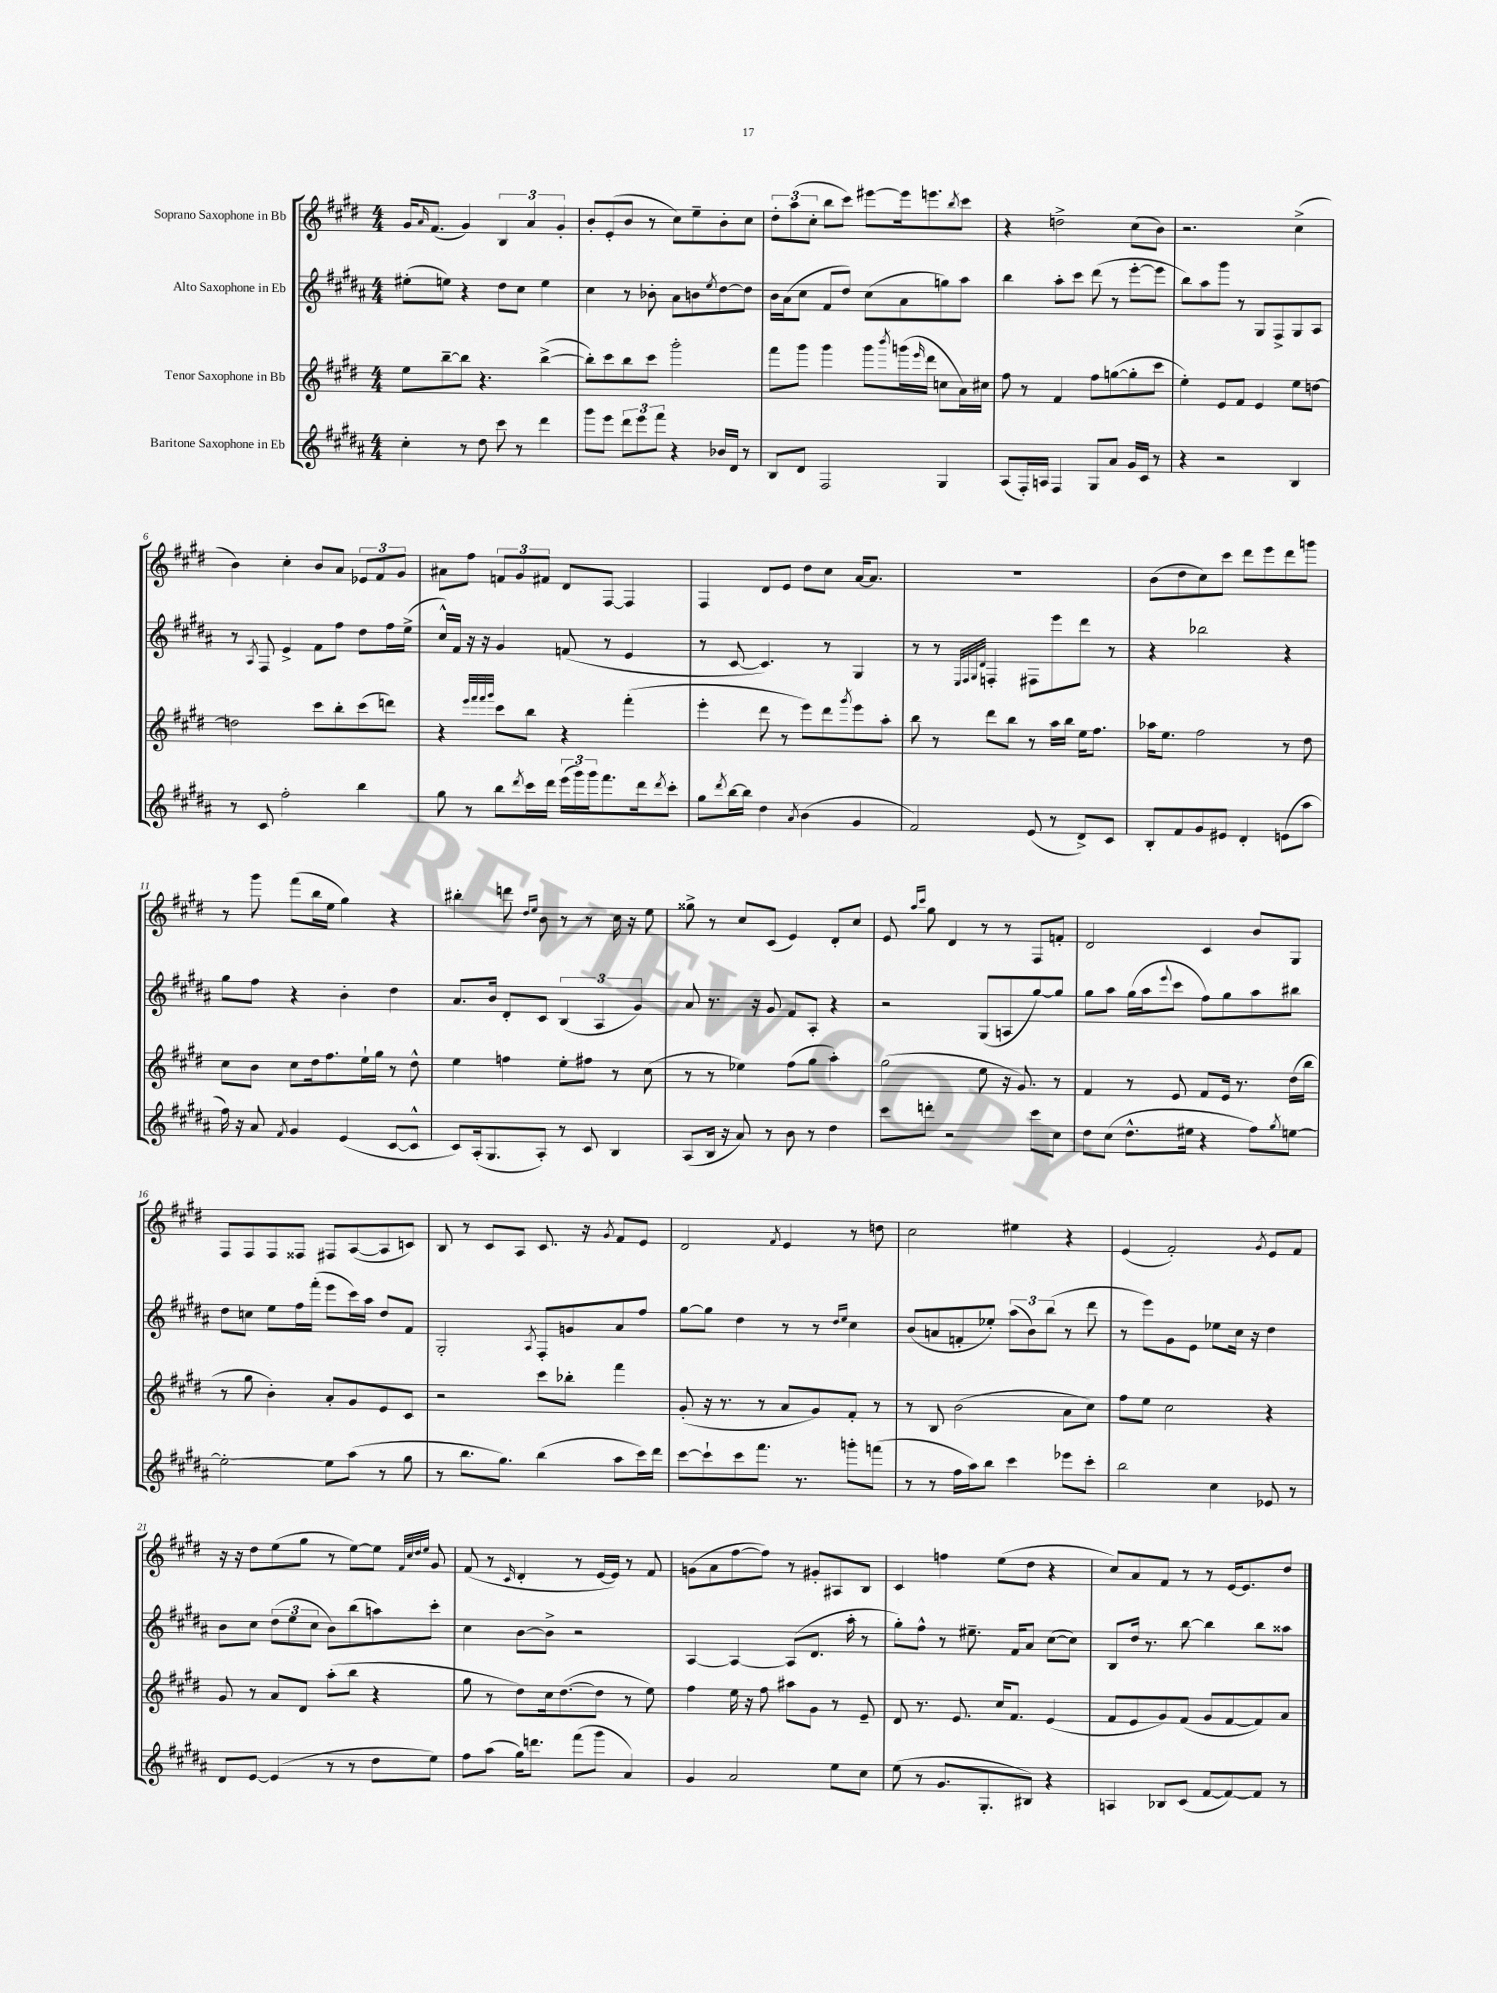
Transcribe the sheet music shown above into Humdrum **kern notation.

**kern	**kern	**kern	**kern
*part4	*part3	*part2	*part1
*staff4	*staff3	*staff2	*staff1
*I"Baritone Saxophone in Eb	*I"Tenor Saxophone in Bb	*I"Alto Saxophone in Eb	*I"Soprano Saxophone in Bb
*clefG2	*clefG2	*clefG2	*clefG2
*k[f#c#g#d#a#]	*k[f#c#g#d#]	*k[f#c#g#d#a#]	*k[f#c#g#d#]
*M4/4	*M4/4	*M4/4	*M4/4
=1	=1	=1	=1
4cc#'\	8ee\L	(8ee#X'\L	16g#/KL
.	.	.	16qqa/
.	.	.	(8.f#/J
.	[8bb~\	8een\J)	.
8r	8bb\J]	4r	4g#/)
8dd#\	4.r	.	.
8ccc#\	.	8dd#\L	6B/
8r	.	8cc#\J	.
.	.	.	6a/
4ddd#\	([4bb^\	4ee\	.
.	.	.	6g#'/
=2	=2	=2	=2
8ggg#\L	8bb'\L])	4cc#\	8b'/L
8eee\J	8ccc#\	.	(8e'/
12ddd#\L	8bb\	8r	8b/J
12eee\	.	.	.
.	8ccc#\J	8b-X'\	8r
12fff#\J	.	.	.
4r	2ggg#'\	8a#\L	8cc#\L)
.	.	8bn\	8ee~\
.	.	8qee/	.
16b-X/LL	.	[8dd#\	8b'\
16d#/JJ	.	.	.
8r	.	8dd#\J]	8cc#\J
=3	=3	=3	=3
8B/L	8fff#\L	16b\LL	12dd#'\L
.	.	(16a#\J	.
.	.	.	(12aa\
8d#/J	8ggg#\J	8cc#\J	.
.	.	.	12cc#'\J
2F#/	4ggg#\	8f#/L	8bb\L
.	.	8dd#/J)	8ccc#\J)
.	8ggg#\L	(8cc#\L	[8eee#X\L
.	8qbbb/	.	.
.	(16gggn\L	8a#\	16eee#\k]
.	16qqeee/	.	.
.	16ddd#\JJ	.	8.eeen\
4G#/	8ccn\L	8ggn\)	.
.	.	.	8qbb/
.	16a\L)	8aa#\J	8ccc#\J
.	16cc#X\JJ	.	.
=4	=4	=4	=4
(8A#/L	8ff#\	4bb\	4r
16F#'/L)	8r	.	.
16An/JJ	.	.	.
4F#/	4f#/	8aa#'\L	2ddn^\
.	.	8ccc#\J	.
8G#/L	8ff#\L	(8ddd#\	.
8a#/J	([8ggn\	8r	.
16g#/LL	8gg'\]	[8eee'\L	(8cc#\L
16c#/JJ	.	.	.
8r	8ccc#\J	8eee\J]	8b\J)
=5	=5	=5	=5
4r	4ee'\)	8bb\L)	2.r
.	.	8aa#\	.
2r	8e/L	8ggg#\J	.
.	8f#/J	8r	.
.	4e/	8G#/L	.
.	.	8F#^/	.
4B/	8ee\L	8G#/	(4cc#^\
.	[8ddn\J	8A#/J	.
!!LO:LB:g=z
=6	=6	=6	=6
8r	2ddn\]	8r	4b\)
.	.	8qA#/	.
8c#/	.	8F#/	.
2ff#'\	.	4e^/	4cc#'\
.	8ccc#\L	8f#\L	8b/L
.	8bb'\	8ff#\J	8a/J
4bb\	(8ccc#\	8dd#\L	12e-X/L
.	.	.	12f#/
.	8dddn\J)	16ff#\L	.
.	.	.	12g#/J
.	.	(16ee^\JJ	.
=7	=7	=7	=7
8gg#\	4r	16cc#^^/LL)	8a#X\L
.	.	16f#/JJ	.
8r	.	16r	8ff#\J
.	.	16r	.
.	32qqeee/LLL	.	.
.	32qqfff#/	.	.
.	32qqfff#/	.	.
.	32qqggg#/JJJ	.	.
8bb\L	8ccc#\L	4g#/	12fn/L
.	.	.	12g#/
8qddd#/	.	.	.
16ccc#\L	8bb\J	.	.
.	.	.	12f#X/J
16ddd#\JJ	.	.	.
(24eee\LL	4r	(8fn/	8d#/L
24ggg#\)	.	.	.
24ggg#\J	.	.	.
8.fff#\	.	8r	[8F#/J
.	(4fff#'\	4e/	4F#/]
16ddd#\k	.	.	.
8qddd#/	.	.	.
8ccc#'\J	.	.	.
=8	=8	=8	=8
8gg#\L	4eee'\	8r	4F#/
8qddd#/	.	.	.
[16bb\L	.	[8c#/	.
16bb\JJ]	.	.	.
4dd#\	8ddd#\	4.c#/])	8d#/L
.	8r	.	8e/J
8qa#/	.	.	.
(4b\	8eee\L)	.	8dd#\L
.	8ddd#\	8r	8cc#\J
.	8qggg#/	.	.
4g#/	8eee\	4G#/	[16a/KL
.	.	.	8.a/J]
.	8aa'\J	.	.
=9	=9	=9	=9
2f#/)	8bb\	8r	1r
.	8r	8r	.
.	.	32qqE/LLL	.
.	.	32qqF#/	.
.	.	32qqG#/	.
.	.	32qqd#/JJJ	.
.	8ddd#\L	4Fn'/	.
.	8bb\J	.	.
(8e/	8r	8F#X\L	.
8r	16aa\LL	8eee\	.
.	16bb\JJ	.	.
8d#^/L)	16ee\KL	8ddd#\J	.
.	8.ff#\J	.	.
8c#/J	.	8r	.
=10	=10	=10	=10
8B'/L	16aa-X\KL	4r	(8b\L
.	8.ee\J	.	.
8f#/	.	.	8dd#\
8g#/	2ff#\	2bb-X\	8cc#\)
8e#X/J	.	.	8ccc#\J
4d#'/	.	.	8ddd#\L
.	.	.	8eee\
(8en\L	8r	4r	8ddd#\
8aa#\J	8dd#\	.	8gggn\J
!!LO:LB:g=z
=11	=11	=11	=11
16ff#\)	8cc#\L	8gg#\L	8r
16r	.	.	.
8a#/	8b\J	8ff#\J	8ggg#\
8qf#/	.	.	.
4g#/	8cc#\L	4r	(8fff#\L
.	16dd#\k	.	16bb\L
.	8.ff#\	.	16ee\JJ
(4e/	.	4b'\	4gg#\)
.	16ee`\L	.	.
.	16gg#\JJ	.	.
[8c#/L	8r	4dd#\	4r
8c#^^/J]	8dd#^^\	.	.
=12	=12	=12	=12
8c#/L)	4ee\	8.a#/L	4bb#X'\
(16A#'/k	.	.	.
8.G#/	.	16b/Jk	.
.	4ffn\	8d#'/L	8dddn\
.	.	.	16qqdd#/LL
.	.	.	16qqee/JJ
8A#'/J)	.	8c#/J	8b\
8r	8ee'\L	(6B/	8r
8c#/	8ff#X\J	.	8r
.	.	6A#/	.
4B/	8r	.	16cc#\
.	.	.	16r
.	.	6g#/)	.
.	(8cc#\	.	8ee\
=13	=13	=13	=13
(8A#/L	8r	8a#/	8gg##X^\
16B/Jk	8r	8.r	8r
16r	.	.	.
8a#/)	4ee-X\)	.	8cc#/L
.	.	16r	.
8r	.	8g#/	(8c#/J
8b\	(8ff#\L	8f#/L	4e/)
8r	8gg#\J	8A#'/J	.
4dd#\	4aa'\)	4r	8d#'/L
.	.	.	8cc#/J
=14	=14	=14	=14
8ccc#\L	(2gg#\	2r	8e/
.	.	.	16qqaa/LL
.	.	.	16qqccc#/JJ
8dddn'\J	.	.	8gg#\
2r	.	.	4d#/
.	8ee\	(8G#/L	8r
.	16r	8An/	8r
.	8.g#/)	.	.
8ccc#\L	.	[8gg#/)	8F#/L
8cc#\J	8r	8gg#/J]	8fn'/J
=15	=15	=15	=15
8dd#\L	4f#/	8gg#\L	2d#/
(8cc#\J	.	8aa#\J	.
8.dd#^^\L	8r	(16gg#\LL	.
.	.	16aa#\J	.
.	.	8qqeee/	.
.	8e/	8ccc#\J	.
16ee#X\Jk	.	.	.
4r	8f#/L	8ff#\L)	4c#/
.	16e/Jk	8gg#\	.
.	8.r	.	.
8ff#\L)	.	8aa#\	8b/L
8qgg#/	.	.	.
[8een\J	(16dd#\LL	8bb#X\J	8G#/J
.	16bb\JJ	.	.
!!LO:LB:g=z
=16	=16	=16	=16
2ee'\_	8r	8dd#\L	8F#/L
.	8gg#\	8ccn\J	8F#/
.	4b'\)	8ee\L	8F#/
.	.	16ff#\L	8F##X/J
.	.	(16fff#'\JJ	.
8ee\L]	8a'/L	8eee\L	8F#X/L
(8aa#\J	8g#/	16ccc#\L)	([8A/
.	.	16aa#\JJ	.
8r	8e/	8dd#/L	8A/]
8gg#\	8c#/J	8f#/J	8cn/J)
=17	=17	=17	=17
8r	2r	2G#'/	8B/
8.bb\L	.	.	8r
.	.	.	8c#/L
8.gg#\J)	.	.	.
.	.	.	8A/J
.	.	8qA#/	.
(4bb\	8ccc#\L	8F#'/L	8.c#/
.	8bb-X'\J	8gn/	.
.	.	.	16r
.	.	.	8qg#/
8aa#\L	4fff#\	8a#/	8f#/L
16ccc#\L)	.	8ff#/J	8e/J
16ddd#\JJ	.	.	.
=18	=18	=18	=18
[8ccc#\L	(8g#'/	[8gg#\L	2d#/
8ccc#`\]	16r	8gg#\J]	.
.	8.r	.	.
8ccc#\	.	4dd#\	.
8.fff#\J	8r	.	.
.	.	.	8qf#/
.	8a/L	8r	4e/
8.r	.	.	.
.	8g#/)	8r	.
.	.	16qqdd#/LL	.
.	.	16qqee/JJ	.
8gggn'\L	8f#'/J	4cc#\	8r
(8fffn\J	8r	.	8ddn\
=19	=19	=19	=19
8r	8r	(8b/L	2cc#\
8r	8B/	8an/	.
16ff#\LL	(2b\	8fn'/	.
16aa#\J)	.	.	.
8bb\J	.	8ee-X'/J)	.
4ccc#\	.	(12aa#\L	4ee#X\
.	.	12b\)	.
.	.	(12bb\J	.
8eee-X\L	8a\L	8r	4r
8ccc#'\J	8cc#\J)	8ddd#\	.
=20	=20	=20	=20
2bb\	8ff#\L	8r	(4e/
.	8ee\J	8eee\L)	.
.	2cc#\	8g#\	2f#'/)
.	.	8e\J	.
4cc#\	.	8ee-X\L	.
.	.	16cc#\Jk	.
.	.	16r	.
.	.	.	8qg#/
8e-X/	4r	4dd#\	8e/L
8r	.	.	8f#/J
!!LO:LB:g=z
=21	=21	=21	=21
8d#/L	8g#/	8b\L	16r
.	.	.	16r
[8e/J	8r	8cc#\J	8dd#\L
(4e/]	8a/L	(12dd#\L	(8ee\
.	.	12ee\	.
.	8d#/J	.	8gg#\J
.	.	12cc#\J	.
8r	(8aa'\L	8b\L)	8r
8r	8bb\J	(8bb\	[8ee\L)
8dd#\L	4r	8aan\)	8ee\J]
.	.	.	32qqf#/LLL
.	.	.	32qqcc#/
.	.	.	32qqdd#/
.	.	.	32qqee/JJJ
8ee\J)	.	8ccc#'\J	8g#/
=22	=22	=22	=22
8ff#\L	8gg#\	4cc#\	(8f#/
(8aa#\J	8r	.	8r
.	.	.	16qqc#/
16gg#\KL)	8dd#\L)	[8b\L	4d#'/
8.dddn\J	.	.	.
.	16cc#\k	8b^\J]	.
.	([8.dd#\	.	.
(8fff#\L	.	2r	8r
8ggg#\J	8dd#\J]	.	[16e/LL
.	.	.	16e/JJ])
4a#/)	8r	.	8r
.	8ee\)	.	8f#/
=23	=23	=23	=23
4g#/	4ff#\	[4A#/	(8gn\L
.	.	.	8a\
2a#/	16ee\	4A#/_	[8ff#\
.	16r	.	.
.	8ff#\	.	8ff#\J])
.	8aa#X\L	(8A#/L]	8r
.	8g#\J	8.d#/J	8g#X'/L
8ee\L	8r	.	8A#X/
.	.	16aa#'\	.
8cc#\J	8e~/	8r	8B/J
=24	=24	=24	=24
(8ee\	8d#/	8gg#'\L)	4c#/
8r	8.r	8ff#^^\J	.
8.g#/L	.	8r	4ffn\
.	8.e/	.	.
.	.	8.ee#X~\	.
8.G#'/	.	.	.
.	16cc#/KL	.	(8ee\L
.	8.f#/J	16f#/KL	.
8B#X/J)	.	8a#/J	8dd#\J
4r	(4e/	([8cc#\L	4r
.	.	8cc#\J])	.
=25	=25	=25	=25
4An/	8f#/L	8B/L	8cc#/L)
.	8e/	16dd#/Jk	8a/
.	.	8.r	.
8B-X/L	8g#/)	.	8f#/J
(8c#/J	(8f#/J	[8bb\	8r
[8f#/L	8g#/L	4bb\]	8r
8f#/_)	[8f#/	.	[16e/KL
.	.	.	8.e/]
8f#/J]	8f#/])	8bb\L	.
8r	8a/J	8aa##X\J	8dd#/J
==	==	==	==
*-	*-	*-	*-
